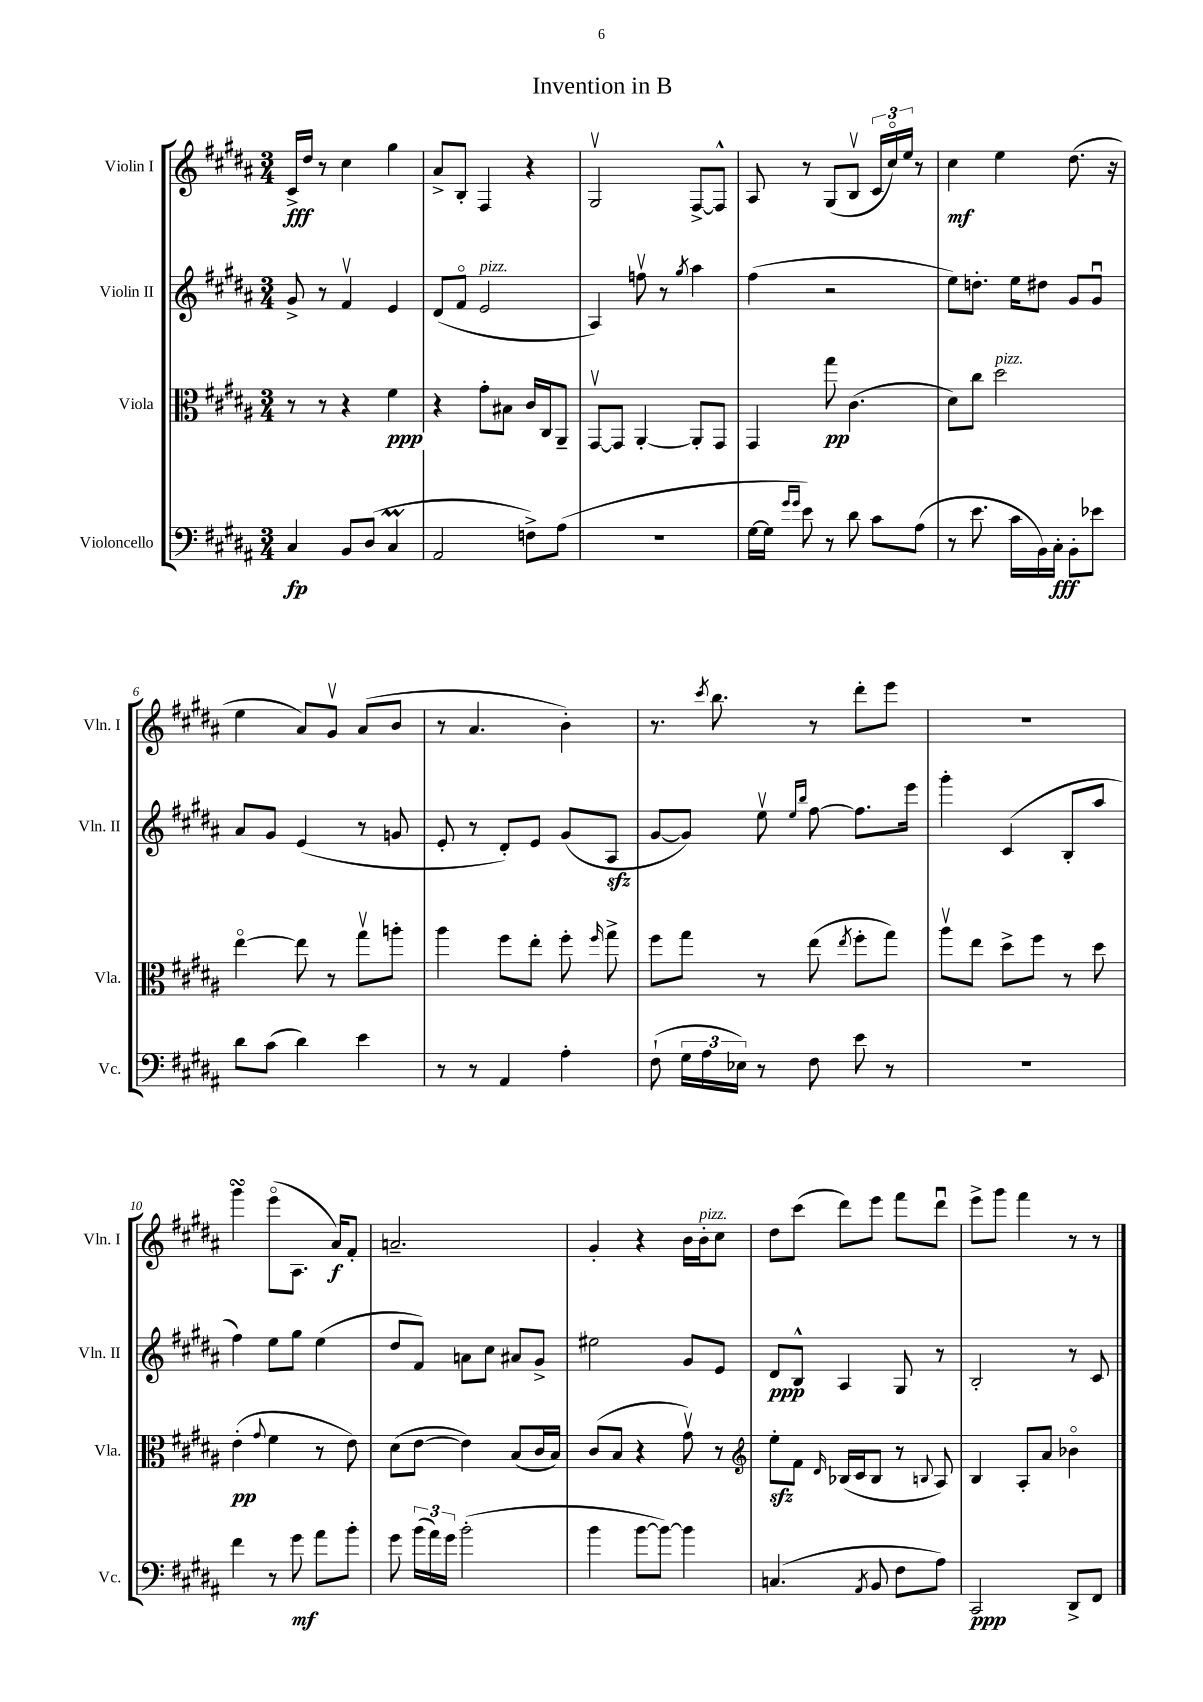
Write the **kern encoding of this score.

**kern	**dynam	**kern	**dynam	**kern	**dynam	**kern	**dynam
*part4	*part4	*part3	*part3	*part2	*part2	*part1	*part1
*staff4	*staff4	*staff3	*staff3	*staff2	*staff2	*staff1	*staff1
*I"Violoncello	*	*I"Viola	*	*I"Violin II	*	*I"Violin I	*
*I'Vc.	*	*I'Vla.	*	*I'Vln. II	*	*I'Vln. I	*
*clefF4	*	*clefC3	*	*clefG2	*	*clefG2	*
*k[f#c#g#d#a#]	*	*k[f#c#g#d#a#]	*	*k[f#c#g#d#a#]	*	*k[f#c#g#d#a#]	*
*M3/4	*	*M3/4	*	*M3/4	*	*M3/4	*
=1	=1	=1	=1	=1	=1	=1	=1
4C#/	fp	8r	.	8g#^/	.	16c#^/LL	fff
.	.	.	.	.	.	16dd#/JJ	.
.	.	8r	.	8r	.	8r	.
8BB/L	.	4r	.	4f#v/	.	4cc#\	.
(8D#/J	.	.	.	.	.	.	.
4C#M/	.	4f#\	ppp	4e/	.	4gg#\	.
=2	=2	=2	=2	=2	=2	=2	=2
2AA#/	.	4r	.	(8d#/L	.	8a#^/L	.
.	.	.	.	8f#/J	.	8B'/J	.
!	!	!	!	!LO:TX:a:i:t=pizz.	!	!	!
.	.	8g#'\L	.	2e/	.	4F#/	.
.	.	8B#X\J	.	.	.	.	.
8Fn^\L)	.	16c#/LL	.	.	.	4r	.
.	.	16C#/J	.	.	.	.	.
(8A#\J	.	8AA#~/J	.	.	.	.	.
=3	=3	=3	=3	=3	=3	=3	=3
2.r	.	[8GG#v/L	.	4A#/)	.	2G#v/	.
.	.	8GG#/J]	.	.	.	.	.
.	.	[4AA#'/	.	8ffnv\	.	.	.
.	.	.	.	8r	.	.	.
.	.	.	.	8qgg#/	.	.	.
.	.	8AA#'/L]	.	4aa#\	.	[8F#^/L	.
.	.	8GG#/J	.	.	.	8F#^^/J]	.
=4	=4	=4	=4	=4	=4	=4	=4
[16G#\LL	.	4GG#/	.	(4ff#\	.	8A#/	.
16G#\JJ]	.	.	.	.	.	.	.
16qqg#/LL	.	.	.	.	.	.	.
16qqg#/JJ	.	.	.	.	.	.	.
8e\)	.	.	.	.	.	8r	.
8r	.	8gg#\	pp	2r	.	(8G#/L	.
8d#\	.	(4.c#\	.	.	.	8Bv/J	.
8c#\L	.	.	.	.	.	24c#/LL	.
.	.	.	.	.	.	24cc#/)	.
.	.	.	.	.	.	24ee/JJ	.
(8A#\J	.	.	.	.	.	8r	.
=5	=5	=5	=5	=5	=5	=5	=5
8r	.	8d#\L)	.	8ee\L)	.	4cc#\	mf
8.e\	.	8cc#\J	.	8.ddn'\J	.	.	.
!	!	!LO:TX:a:i:t=pizz.	!	!	!	!	!
.	.	2dd#\	.	.	.	4ee\	.
16c#\LL	.	.	.	16ee\KL	.	.	.
16BB\)	.	.	.	8dd#X\J	.	.	.
16C#'\JJ	fff	.	.	.	.	.	.
8BB'\L	.	.	.	8g#/L	.	(8.dd#\	.
8e-X\J	.	.	.	8g#u/J	.	.	.
.	.	.	.	.	.	16r	.
!!LO:LB:g=z
=6	=6	=6	=6	=6	=6	=6	=6
8d#\L	.	[4ee\	.	8a#/L	.	4ee\	.
(8c#\J	.	.	.	8g#/J	.	.	.
4d#\)	.	8ee\]	.	(4e/	.	8a#/L)	.
.	.	8r	.	.	.	8g#v/J	.
4e\	.	8gg#v\L	.	8r	.	(8a#/L	.
.	.	8aan'\J	.	8gn/	.	8b/J	.
=7	=7	=7	=7	=7	=7	=7	=7
8r	.	4aa#\	.	8e'/	.	8r	.
8r	.	.	.	8r	.	4.a#/	.
4AA#/	.	8ff#\L	.	8d#'/L)	.	.	.
.	.	8ee'\J	.	8e/J	.	.	.
4A#'\	.	8ff#'\	.	(8g#/L	.	4b'\)	.
.	.	16qqff#/	.	.	.	.	.
.	.	8gg#^\	.	8A#zz/J	.	.	.
=8	=8	=8	=8	=8	=8	=8	=8
(8F#`\	.	8ff#\L	.	[8g#/L	.	8.r	.
24G#\LL	.	8gg#\J	.	8g#/J])	.	.	.
24A#\	.	.	.	.	.	.	.
.	.	.	.	.	.	8qccc#/	.
.	.	.	.	.	.	8.bb\	.
24E-X\JJ)	.	.	.	.	.	.	.
8r	.	8r	.	8eev\	.	.	.
.	.	.	.	16qqee/LL	.	.	.
.	.	.	.	16qqbb/JJ	.	.	.
8F#\	.	(8ee\	.	[8ff#\	.	8r	.
.	.	8qee/	.	.	.	.	.
8e\	.	8ff#'\L	.	8.ff#\L]	.	8ddd#'\L	.
8r	.	8gg#\J)	.	.	.	8eee\J	.
.	.	.	.	16eee\Jk	.	.	.
=9	=9	=9	=9	=9	=9	=9	=9
2.r	.	8aa#v\L	.	4ggg#'\	.	2.r	.
.	.	8ee\J	.	.	.	.	.
.	.	8dd#^\L	.	(4c#/	.	.	.
.	.	8ff#\J	.	.	.	.	.
.	.	8r	.	8B'/L	.	.	.
.	.	8dd#\	.	8aa#/J	.	.	.
!!LO:LB:g=z
=10	=10	=10	=10	=10	=10	=10	=10
4f#\	.	(4e'\	pp	4ff#\)	.	4ggg#sSSS\	.
.	.	8qqg#/	.	.	.	.	.
8r	.	4f#\	.	8ee\L	.	(8eee\L	.
8g#\	mf	.	.	8gg#\J	.	8.A#\J	.
8a#\L	.	8r	.	(4ee\	.	.	.
.	.	.	.	.	.	16a#/KL)	f
8b'\J	.	8e\)	.	.	.	8f#'/J	.
=11	=11	=11	=11	=11	=11	=11	=11
8g#\	.	(8d#\L	.	8dd#/L	.	2.an~/	.
(24b\LL	.	[8e\J	.	8f#/J)	.	.	.
24a#\)	.	.	.	.	.	.	.
24g#\JJ	.	.	.	.	.	.	.
(2b'\	.	4e\])	.	8an\L	.	.	.
.	.	.	.	8cc#\J	.	.	.
.	.	(8B/L	.	8a#X/L	.	.	.
.	.	16c#/L	.	8g#^/J	.	.	.
.	.	16B/JJ)	.	.	.	.	.
=12	=12	=12	=12	=12	=12	=12	=12
4b\	.	(8c#/L	.	2ee#X\	.	4g#'/	.
.	.	8B/J	.	.	.	.	.
[8b\L	.	4r	.	.	.	4r	.
8b\J_)	.	.	.	.	.	.	.
4b\]	.	8g#v\)	.	8g#/L	.	16b\LL	.
!	!	!	!	!	!	!LO:TX:a:i:t=pizz.	!
.	.	.	.	.	.	16b'\J	.
.	.	8r	.	8e/J	.	8cc#\J	.
=13	=13	=13	=13	=13	=13	=13	=13
*	*	*clefG2	*	*	*	*	*
(4.Cn/	.	8eezz'\L	.	8d#/L	ppp	8dd#\L	.
.	.	8f#\J	.	8B^^/J	.	(8ccc#\J	.
.	.	16qqd#/	.	.	.	.	.
.	.	(16B-X/LL	.	4A#/	.	8ddd#\L)	.
.	.	16c#/J	.	.	.	.	.
8qAA#/	.	.	.	.	.	.	.
8BB/	.	8B-/J	.	.	.	8eee\J	.
8F#\L	.	8r	.	8G#/	.	8fff#\L	.
.	.	8qqBn/	.	.	.	.	.
8A#\J)	.	8A#/)	.	8r	.	8ddd#u\J	.
=14	=14	=14	=14	=14	=14	=14	=14
2CC#/	ppp	4B/	.	2B'/	.	8eee^\L	.
.	.	.	.	.	.	8ggg#\J	.
.	.	8A#'/L	.	.	.	4fff#\	.
.	.	8a#/J	.	.	.	.	.
8DD#^/L	.	4b-X\	.	8r	.	8r	.
8FF#/J	.	.	.	8c#/	.	8r	.
==	==	==	==	==	==	==	==
*-	*-	*-	*-	*-	*-	*-	*-
